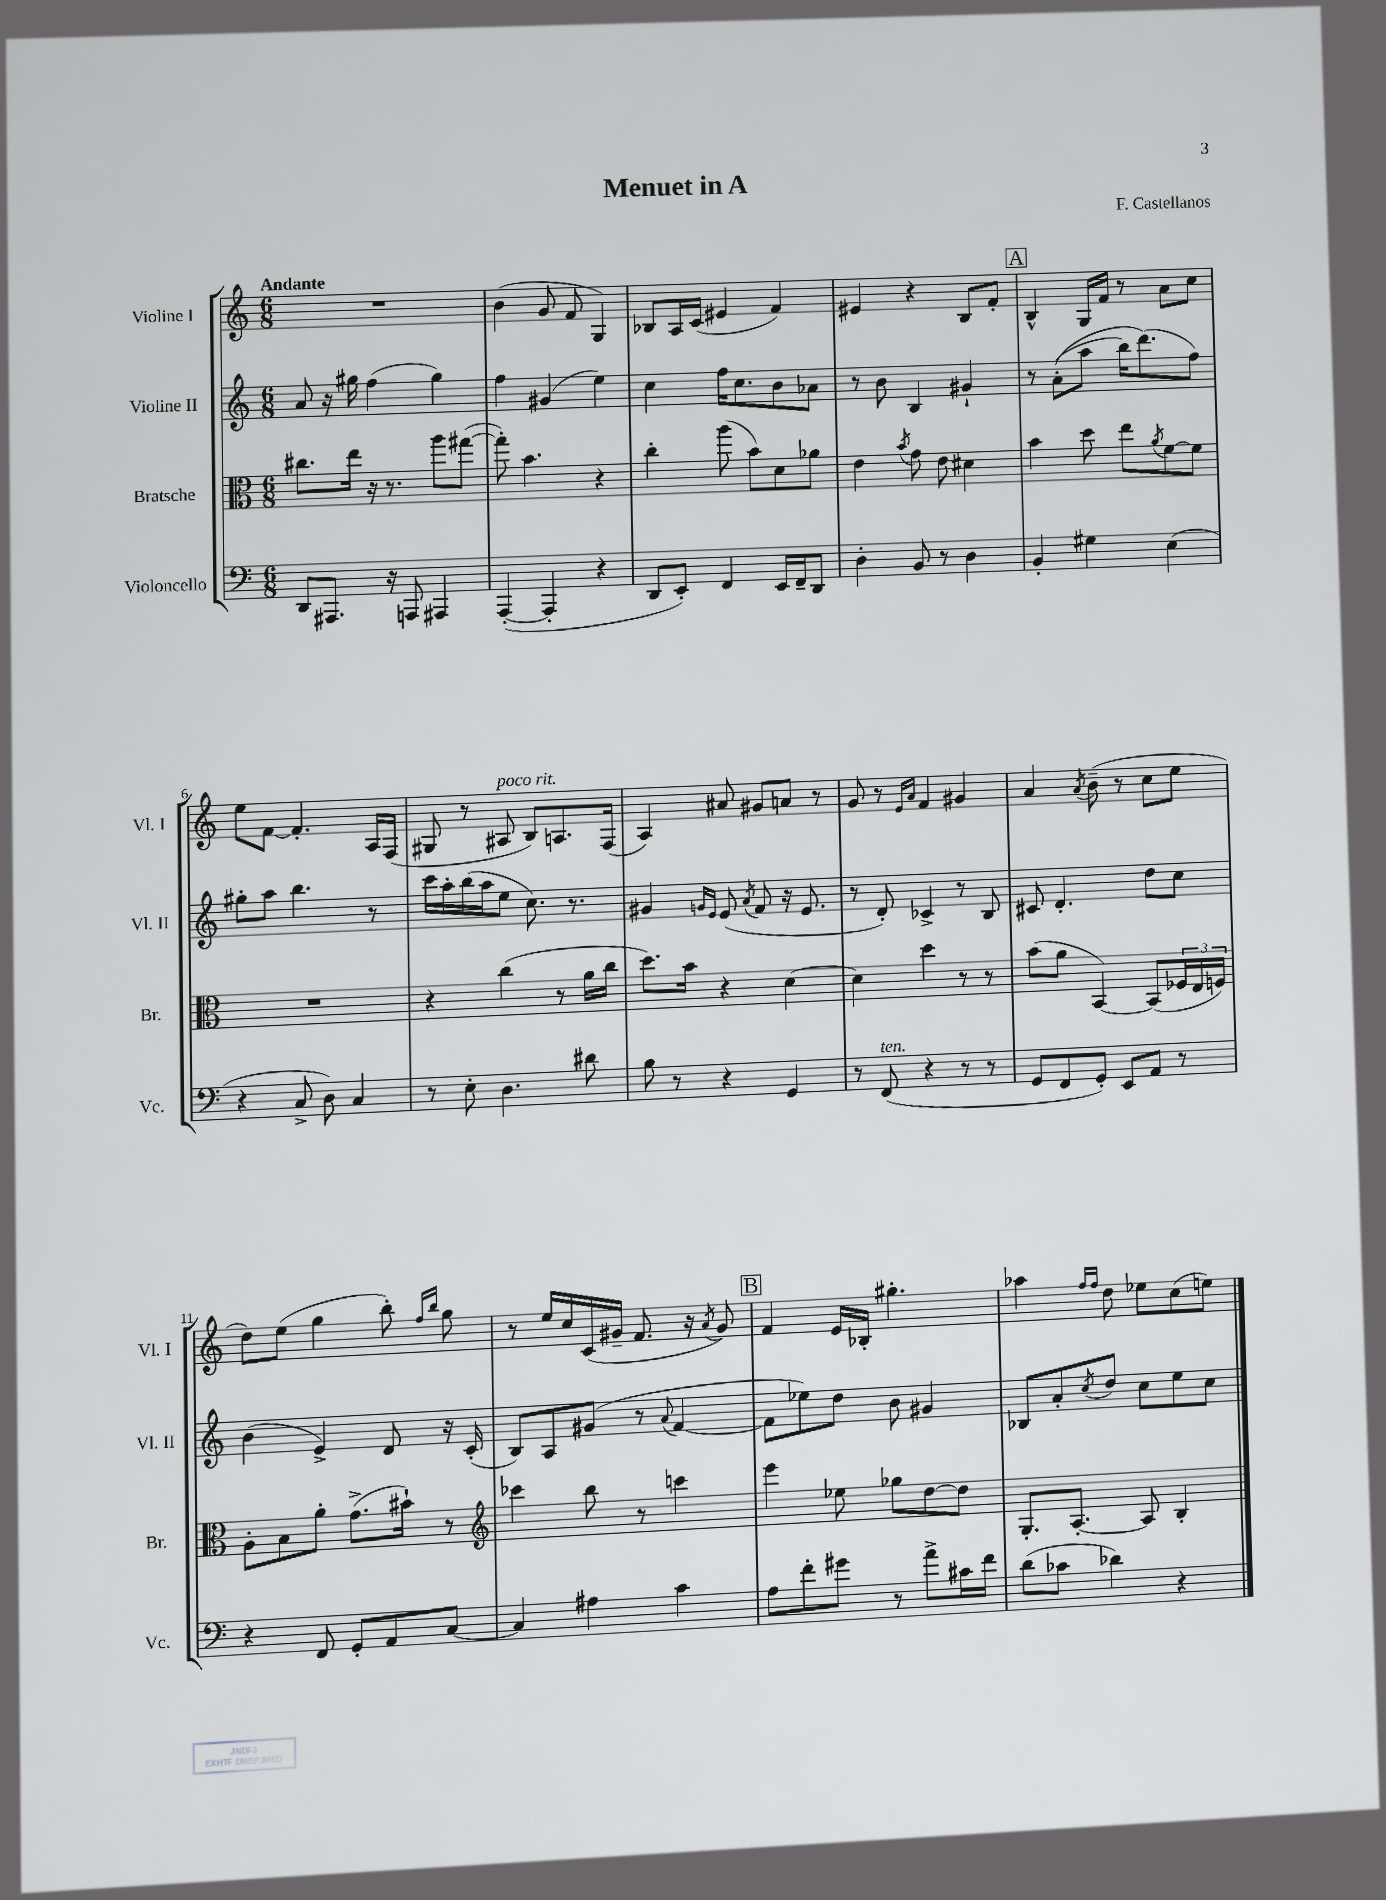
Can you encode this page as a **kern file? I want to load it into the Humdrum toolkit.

**kern	**kern	**kern	**kern
*staff4	*staff3	*staff2	*staff1
*clefF4	*clefC3	*clefG2	*clefG2
*k[]	*k[]	*k[]	*k[]
*M6/8	*M6/8	*M6/8	*M6/8
8DD/L	8.cc#\L	8a/	2.r
8.AAA#/J	.	16r	.
.	16ee\Jk	16gg#\	.
.	16r	(4ff\	.
16r	8.r	.	.
8AAA/	.	.	.
4AAA#/	8aa\L	4gg#\)	.
.	([8gg#\J	.	.
=	=	=	=
([4AAA'/	8gg#'\])	4ff\	(4b\
.	4.b\	.	.
4AAA'/]	.	(4g#/	8g/
.	.	.	8f/
4r	4r	4ee\)	4G/)
=	=	=	=
8DD/L	4cc'\	4cc\	8B-/L
8EE'/J)	.	.	16A/L
.	.	.	(16c/JJ
4FF/	(8aa\	16ff\LK	4e#/
.	.	8.cc\	.
.	8b\L)	.	.
16EE/LL	8d\	8b\	4f/)
16FF~/J	.	.	.
8DD/J	8a-\J	8a-\J	.
=	=	=	=
4D'\	4e\	8r	4e#/
.	.	8b\	.
.	8qb/	.	.
8BB/	8g\	4B/	4r
8r	8e\	.	.
4D\	4d#\	4g#`/	8B/L
.	.	.	8f'/J
=	=	=	=
4BB'/	4b\	8r	4B^^/
.	.	&((8a'\L	.
4G#\	8dd\	8aa\J	16G/LL
.	.	.	16f/JJ
.	8ee\L	16bb\LK)	8r
.	.	(8.ddd\&)	.
.	8qa/	.	.
(4E\	[8f\	.	8a\L
.	8f\]J	8ff\J)	8cc\J
=	=	=	=
4r	2.r	8gg#'\L	8ee\L
.	.	8aa\J	[8f\J
8C^/	.	4.bb\	4.f'/]
8D\)	.	.	.
4C/	.	.	.
.	.	8r	16A/LL
.	.	.	(16F/JJ
=	=	=	=
8r	4r	16ccc\LL	8G#/
.	.	16aa'\	.
8E'\	.	(16bb\	8r
.	.	16aa\J	.
4.D\	(4cc\	8ee\J	8A#/
.	.	8.cc\)	8B/L)
.	8r	.	8.A/
.	.	8.r	.
8d#\	16a\LL	.	.
.	16cc\JJ	.	(16F/Jk
=	=	=	=
8B\	8.dd\L)	4g#/	4A/)
8r	.	.	.
.	16b\Jk	.	.
.	.	16qqg/LL	.
.	.	16qqe/JJ	.
4r	4r	(8e/	8a#/
.	.	8qa/	.
.	.	8f/	8g#/L
4GG/	[4d\	16r	8a/J
.	.	8.e/	.
.	.	.	8r
=	=	=	=
8r	4d\]	8r	8g/
(8FF/	.	8d'/)	8r
.	.	.	16qqe/LL
.	.	.	16qqa/JJ
4r	4dd\	4c-^/	4f/
8r	8r	8r	4g#/
8r	8r	8B/	.
=	=	=	=
8GG/L	(8b\L	8c#/	4a/
8FF/	8a\J	4.d'/	.
.	.	.	8qa/
8GG'/J)	[4BB/)	.	(8b~\
8EE/L	.	.	8r
8AA/J	(8BB/]L	8dd\L	8cc\L
8r	24F-/L	8cc\J	8ee\J
.	24E/	.	.
.	24F/JJ)	.	.
=	=	=	=
4r	8A'\L	(4b\	8dd\L)
.	8B\	.	(8ee\J
8FF/	8a'\J	4e^/)	4gg\
8GG'/L	(8.g^\L	.	.
8AA/	.	8d/	8bb'\)
.	16b#`\Jk)	.	.
.	.	.	16qqff/LL
.	.	.	16qqbb/JJ
[8C/J	8r	16r	8gg\
.	.	(16c'/	.
=	=	=	=
*	*clefG2	*	*
4C/]	4ccc-\	8B/L)	8r
.	.	8A/	16ee/LL
.	.	.	16cc/
4A#\	8bb\	(8g#/J	(16c/
.	.	.	16g#~/JJ
.	8r	8r	8.f/
.	.	8qqa/	.
4c\	4ccc\	[4f/	.
.	.	.	16r
.	.	.	8qa/
.	.	.	8g#/)
=	=	=	=
8A\L	4eee\	8f\]L	4f/
8f'\	.	8ee-\)	.
8g#\J	8ee-\	8dd\J	16e/LL
.	.	.	16B-'/JJ
8r	8gg-\L	8b\	4.gg#'\
8a^\L	[8dd\	4g#/	.
16c#\L	8dd\]J	.	.
16f\JJ	.	.	.
=	=	=	=
(8d\L	8.G'/L	8B-/L	4aa-\
8c-\J	.	8a'/	.
.	[8.A'/J	.	.
.	.	.	16qqff/LL
.	.	8qcc/	16qqff/JJ
4d-\)	.	8dd/J	8dd\
.	8A/]	8cc\L	8ee-\L
4r	4B'/	8ee\	(8cc\
.	.	8cc\J	8ee\J)
==	==	==	==
*-	*-	*-	*-
